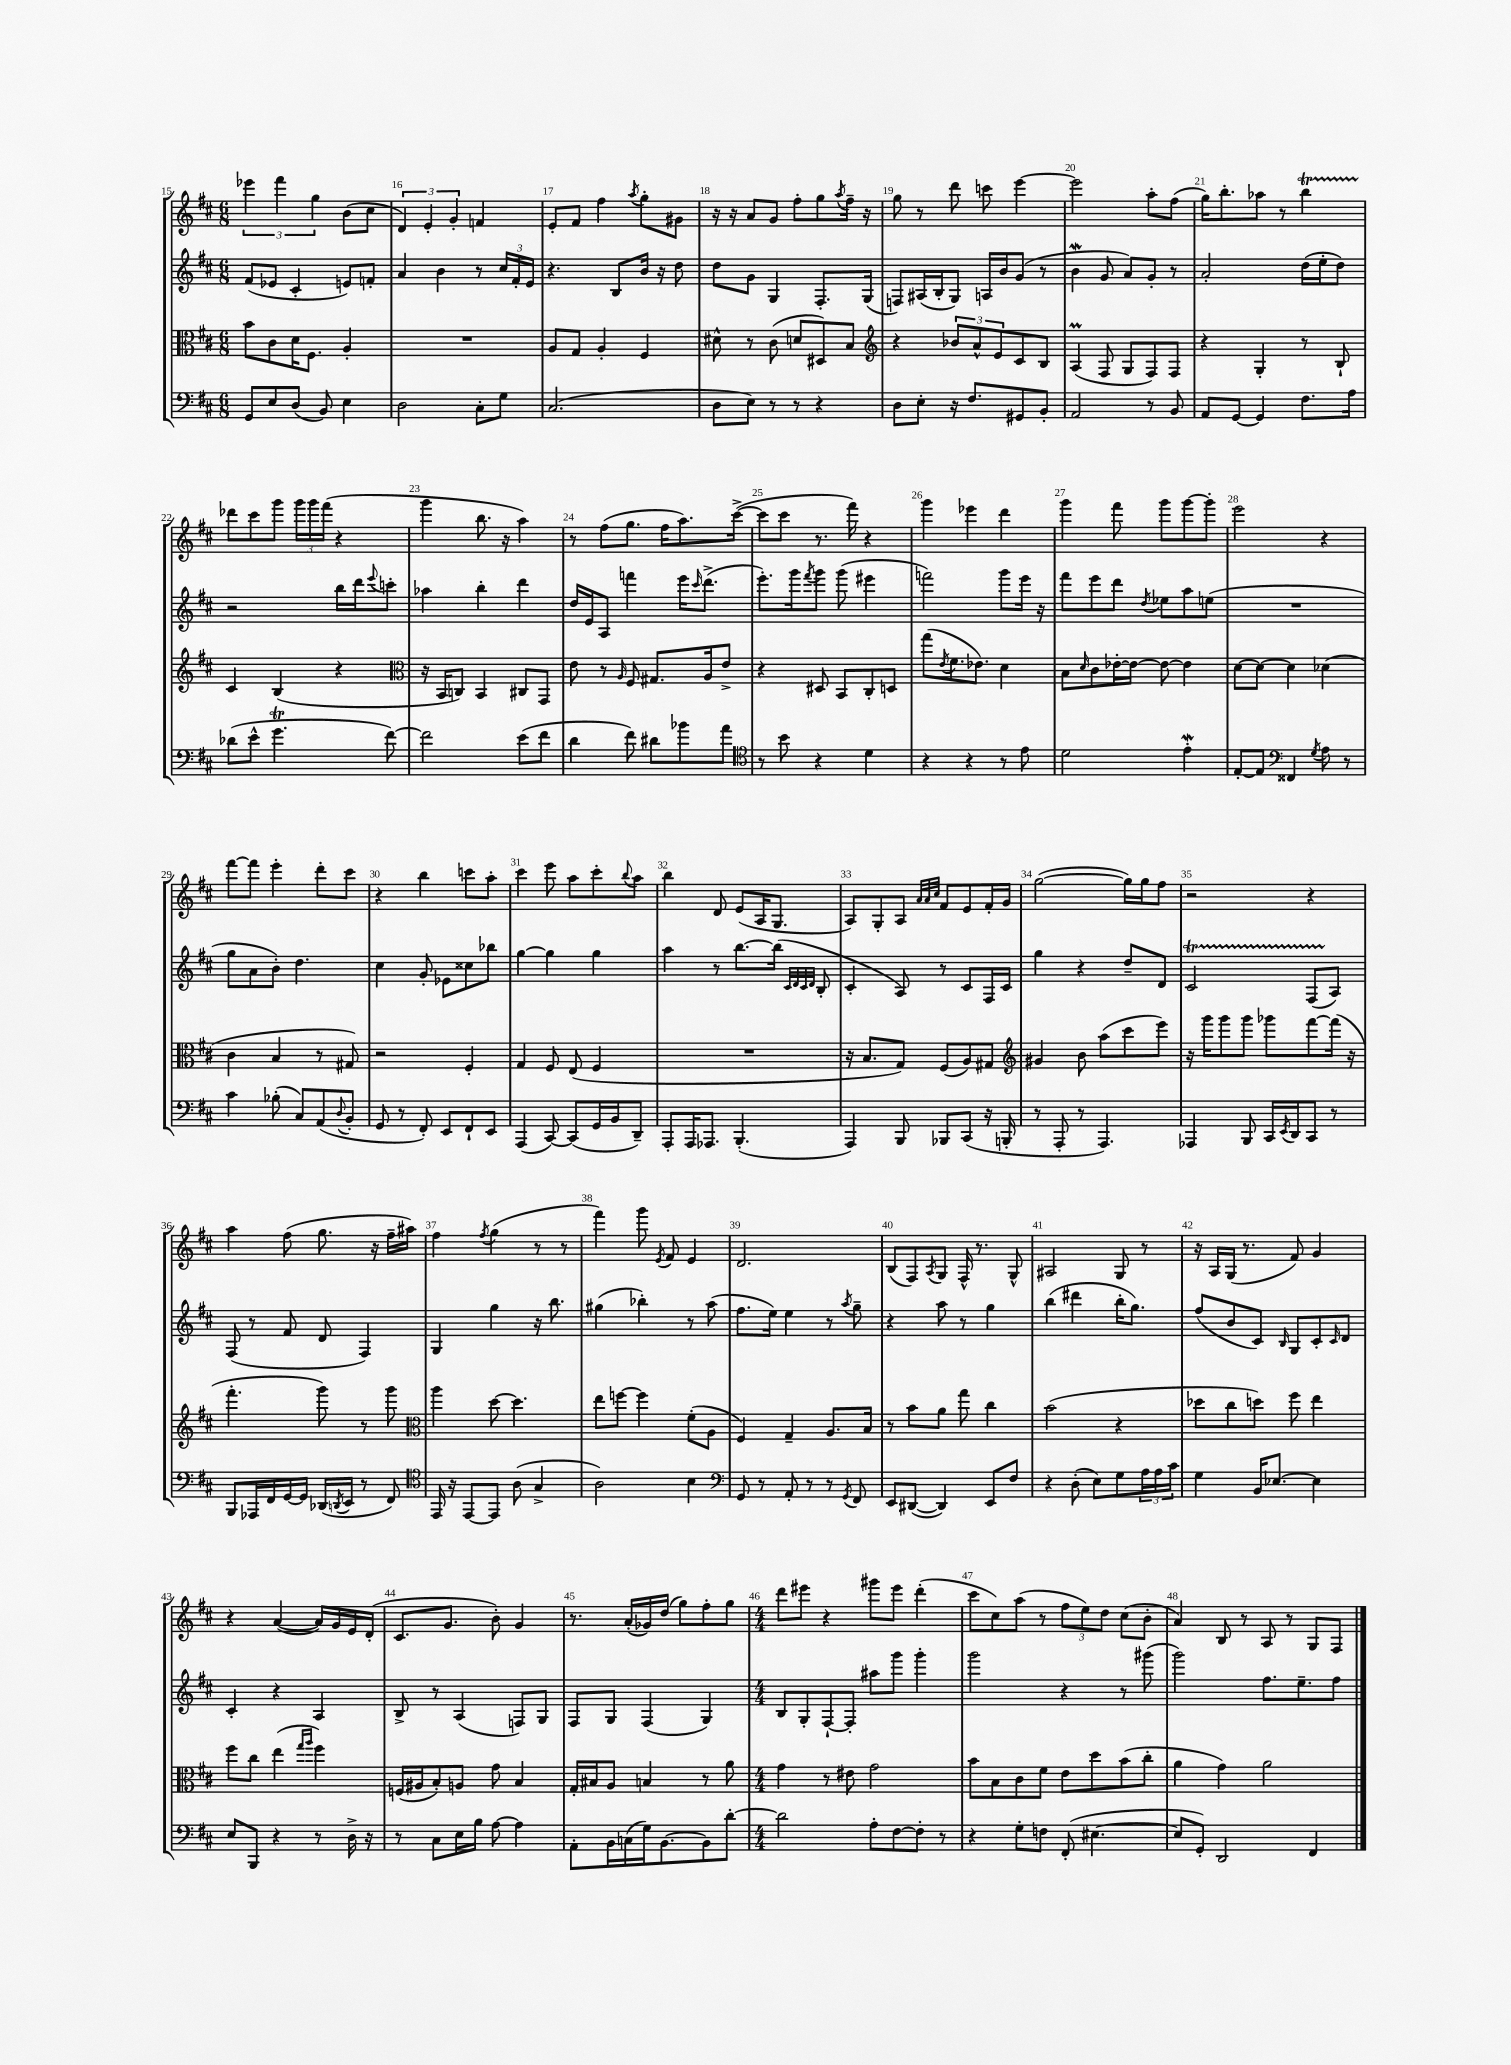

**kern	**kern	**kern	**kern
*part4	*part3	*part2	*part1
*staff4	*staff3	*staff2	*staff1
*clefF4	*clefC3	*clefG2	*clefG2
*k[f#c#]	*k[f#c#]	*k[f#c#]	*k[f#c#]
*M6/8	*M6/8	*M6/8	*M6/8
=15	=15	=15	=15
8GG/L	8b\L	(8f#/L	6eee-X\
8E/	8c#\	8e-X/J	.
.	.	.	6fff#\
(8D/J	16d\K	4c#'/	.
.	8.F#\J	.	.
.	.	.	6gg\
8BB/)	.	.	.
4E\	4A'/	8en/L)	(8b\L
.	.	8fn'/J	8cc#\J
=16	=16	=16	=16
2D\	2.r	4a/	6d/)
.	.	.	6e'/
.	.	4b\	.
.	.	.	6g'/
8C#'\L	.	8r	4fn/
8G\J	.	24cc#/LL	.
.	.	24f#'/	.
.	.	24e/JJ	.
=17	=17	=17	=17
(2.C#/	8A/L	4.r	8e'/L
.	8G/J	.	8f#/J
.	4A'/	.	4ff#\
.	.	8B/L	.
.	.	.	8qaa/
.	4F#/	16b/Jk	8gg'\L
.	.	16r	.
.	.	8dd\	8g#X\J
=18	=18	=18	=18
8D\L	8d#X^^\	8dd\L	16r
.	.	.	16r
8E\J)	8r	8g\J	8a/L
8r	(8c#\	4G/	8g/J
8r	8dn/L	.	8ff#'\L
4r	8D#X/)	8.F#'/L	8gg\
.	.	.	8qaa/
.	8B/J	.	16ff#~\Jk
.	.	(16G/Jk	16r
=19	=19	=19	=19
*	*clefG2	*	*
8D\L	4r	8Fn/L)	8gg\
8E'\J	.	(16A#X/L	8r
.	.	16B'/J	.
16r	12b-X/L	8G/J)	8ddd\
8.F#/L	.	.	.
.	12a^^/	.	.
.	.	16An/LL	8cccn\
.	12e/	.	.
.	.	16b/J	.
8GG#X/	8c#/	(8g/J	[4eee\
8BB'/J	8B/J	8r	.
=20	=20	=20	=20
2AA/	(4AM/	4bW\	2eee\]
.	8F#/	8g/	.
.	8G/L	8a/L)	.
8r	8F#/)	8g'/J	8aa'\L
8BB/	8F#/J	8r	(8ff#\J
=21	=21	=21	=21
8AA/L	4r	2a'/	16gg\KL)
.	.	.	8.bb'\
[8GG/J	.	.	.
4GG/]	4G'/	.	8aa-X\J
.	.	.	8r
8.F#\L	8r	(16dd\LL	4bbT\
.	.	16ee'\J	.
.	8B`/	8dd\J)	.
16A\Jk	.	.	.
!!LO:LB:g=z
=22	=22	=22	=22
(8d-X\L	4c#/	2r	8ddd-X\L
8e^^\J	.	.	8ccc#\
4.gT\	(4B/	.	8ggg\J
.	.	.	24ggg\LL
.	.	.	24ggg\
.	.	.	(24fff#\JJ
.	4r	16bb\LL	4r
.	.	16ddd\J	.
.	.	8qqeee/	.
[8f#\)	.	8cccn'\J	.
=23	=23	=23	=23
*	*clefC3	*	*
2f#\]	16r	4aa-X\	4ggg\
.	16BB/KL	.	.
.	8Cn/J)	.	.
.	4BB/	4bb'\	8.bb\
.	.	.	16r
(8e\L	8C#X/L	4ddd\	4aa\)
8f#\J	8GG/J	.	.
=24	=24	=24	=24
4d\	8e\	16dd/LL	8r
.	.	16e/J	.
.	8r	8A/J	(8ff#\L
.	16qqA/	.	.
8f#\)	8F#/	4fffn\	8.gg\J
8d#X\L	8.G#X/L	.	.
.	.	.	16ff#\KL
8b-X\	.	16eee\KL	8.aa\)
.	.	16qqccc#/	.
.	16A/k	(8.ddd^\J	.
8a\J	8e^/J	.	.
.	.	.	([16ccc#^\Jk
=25	=25	=25	=25
*clefC4	*	*	*
8r	4r	8.eee'\L)	8ccc#\L]
8b\	.	.	8ccc#\J
.	.	16ggg\k	.
.	.	8qfff#/	.
4r	8D#X/	8ggg\J	8.r
.	8BB/L	(8ggg\	.
.	.	.	16fff#\)
4d\	8C#'/	4eee#X\	4r
.	8Dn/J	.	.
=26	=26	=26	=26
4r	(8gg\L	2fffn\)	4ggg\
.	8qe/	.	.
.	8.f#\	.	.
4r	.	.	4eee-X\
.	8.e-X\J)	.	.
8r	4d\	8ggg\L	4ddd\
8e\	.	16eee\Jk	.
.	.	16r	.
=27	=27	=27	=27
2d\	8B\L	8fff#\L	4ggg\
.	16qqd/	.	.
.	8c#\	8eee\	.
.	[16e-X'\L	8ddd\J	8fff#\
.	16e-\JJ_	.	.
.	.	8qdd/	.
.	8e-\_	8ee-X\L	8ggg\L
4eW'\	4e-\]	8aa\	[8ggg\
.	.	(8een\J	8ggg'\J]
=28	=28	=28	=28
[8E'/L	[8d\L	2.r	2eee\
8E/J]	8d\J_	.	.
*clefF4	*	*	*
4FF##X/	4d\]	.	.
8qG/	.	.	.
8A\	(4d-X\	.	4r
8r	.	.	.
!!LO:LB:g=z
=29	=29	=29	=29
4c#\	4c#\	8gg\L	[8fff#\L
.	.	8a\	8fff#\J]
(8B-X'\	4B/	8b'\J)	4eee'\
8C#/L)	.	4.dd\	.
(8AA/	8r	.	8ddd'\L
8qqD/	.	.	.
8BB'/J	8G#X/)	.	8ccc#\J
=30	=30	=30	=30
8GG/	2r	4cc#\	4r
8r	.	.	.
8FF#'/)	.	8g'/	4bb\
8EE/L	.	8e-X\L	.
8FF#`/	4F#'/	8cc##X\	8cccn\L
8EE/J	.	8bb-X\J	8aa'\J
=31	=31	=31	=31
(4AAA/	4G/	[4gg\	4ccc#\
[8CC#/)	8F#/	4gg\]	8eee\
(8CC#/L]	(8E/	.	8aa\L
16GG/L	4F#/	4gg\	8ccc#'\
16BB/J	.	.	.
.	.	.	8qqbb/
8DD~/J)	.	.	8aa\J
=32	=32	=32	=32
8AAA'/L	2.r	4aa\	4bb\
16AAA/K	.	.	.
8.AAA-X/J	.	.	.
.	.	8r	8d/
(4.BBB'/	.	[8.bb\L	(8e/L
.	.	.	16A/K
.	.	(16bb\Jk]	8.G/J
.	.	32qqc#/LLL	.
.	.	32qqd/	.
.	.	32qqc#/	.
.	.	32qqd/JJJ	.
.	.	8B'/	.
=33	=33	=33	=33
4AAA/)	16r	4c#'/	8A/L)
.	8.B/L	.	.
.	.	.	8G'/
8BBB/	8G/J)	8A/)	8A/J
.	.	.	32qqa/LLL
.	.	.	32qqa/
.	.	.	32qqcc#/JJJ
8BBB-X/L	(8F#/L	8r	8f#/L
(8CC#/J	8A/)	8c#/L	8e/
16r	8G#X/J	16F#/L	16f#'/L
16BBBn'/	.	16c#/JJ	16g/JJ
=34	=34	=34	=34
*	*clefG2	*	*
8r	4g#X/	4gg\	([2gg\
8AAA'/	.	.	.
8r	8b\	4r	.
4.AAA/)	(8aa\L	.	.
.	8ccc#\	8dd~/L	16gg\LL])
.	.	.	16gg\J
.	8eee\J)	8d/J	8ff#\J
=35	=35	=35	=35
4AAA-X/	16r	2c#t/	2r
.	16ggg\KL	.	.
.	8ggg\	.	.
8BBB/	8ggg\J	.	.
16CC#/LL	8ggg-X\L	.	.
8qEE/	.	.	.
16DD/J	.	.	.
8CC#/J	[8fff#\	(8F#TTT/L	4r
8r	(16fff#\Jk]	8A/J)	.
.	16r	.	.
!!LO:LB:g=z
=36	=36	=36	=36
8BBB/L	4.fff#'\	(8F#/	4aa\
16AAA-X/L	.	8r	.
16FF#/	.	.	.
[16GG/	.	8f#/	(8ff#\
16GG/JJ]	.	.	.
(16DD-X/LL	8ggg\)	8d/	8.gg\
8qDDn/	.	.	.
16EE/JJ	.	.	.
8r	8r	4F#/)	.
.	.	.	16r
8FF#/)	8ggg\	.	16ff#~\LL
.	.	.	16aa#X\JJ)
=37	=37	=37	=37
*clefC4	*clefC3	*	*
16EE/	4aa\	4G/	4ff#\
16r	.	.	.
[8EE/L	.	.	.
.	.	.	8qff#/
8EE/J]	[8dd\	4gg\	(4gg\
(8A\	4.dd\]	.	.
4G^/	.	16r	8r
.	.	8.bb\	.
.	.	.	8r
=38	=38	=38	=38
2A\)	8ee\L	(4gg#X\	4fff#\)
.	[8ffn\J	.	.
.	4ff\]	4bb-X'\)	8ggg\
.	.	.	8qe/
.	.	.	8f#/
4B\	(8f#'\L	8r	4e/
.	8A\J	(8aa\	.
=39	=39	=39	=39
*clefF4	*	*	*
8GG/	4F#/)	8.ff#\L	2.d/
8r	.	.	.
.	.	16ee\Jk)	.
8AA'/	4G~/	4ee\	.
8r	.	.	.
8r	8.A/L	8r	.
8qGG/	.	8qaa/	.
8FF#/	.	8gg~\	.
.	16B/Jk	.	.
=40	=40	=40	=40
8EE/L	8r	4r	(8B/L
([8DD#X/J	8b\L	.	8F#/)
.	.	.	8qA/
4DD#/])	8a\J	8aa\	8G/J
.	8gg\	8r	16F#^^/
.	.	.	8.r
8EE/L	4cc#\	4gg\	.
8F#/J	.	.	8G^^/
=41	=41	=41	=41
4r	(2b\	(4bb\	2A#X/
(8D'\	.	4ddd#X\	.
8E\L)	.	.	.
8G\	4r	16bb'\KL	8G/
.	.	8.gg\J)	.
24A\L	.	.	8r
24A\	.	.	.
24c#\JJ	.	.	.
=42	=42	=42	=42
4G\	8dd-X\L	(8ff#/L	16r
.	.	.	16A/LL
.	8cc#\	8b/	(16G/JJ
.	.	.	8.r
16BB/KL	8ddn\J)	8c#/J)	.
[8.E-X/J	.	.	.
.	.	16qqB/	.
.	8ff#\	8G/L	8f#/)
4E-\]	4ee\	8c#'/	4g/
.	.	16qqc#/	.
.	.	8d/J	.
!!LO:LB:g=z
=43	=43	=43	=43
8E/L	8ff#\L	4c#'/	4r
8BBB/J	8cc#\J	.	.
4r	(4ee\	4r	([4a/
.	16qqgg/LL	.	.
.	16qqaa/JJ	.	.
8r	4ff#\)	4A/	16a/LL])
.	.	.	16g/
16D^\	.	.	16e/
16r	.	.	(16d'/JJ
=44	=44	=44	=44
8r	(16Fn/LL	8B^/	8.c#/L
.	16A#X/J	.	.
8C#\L	8B'/)	8r	.
.	.	.	8.g/J
16E\L	8An/J	(4A/	.
16B\JJ	.	.	.
[8A\	8g\	.	8b'\)
4A\]	4B/	8Fn/L)	4g/
.	.	8G/J	.
=45	=45	=45	=45
8AA'\L	16G'/LL	8F#/L	8.r
.	16B#X/J	.	.
16BB\L	8A/J	8G/J	.
(16Cn\	.	.	(16a'/LL
16G\J)	4Bn/	(4F#/	16g-X/)
[8.BB\	.	.	(16dd/JJ
.	.	.	8gg\L)
8BB\]	8r	4G/)	8ff#'\
[8d'\J	8a\	.	8gg\J
=46	=46	=46	=46
*M4/4	*M4/4	*M4/4	*M4/4
2d\]	4g\	8B/L	8ddd\L
.	.	8G'/	8eee#X\J
.	8r	[8F#`/	4r
.	8e#X\	8F#'/J]	.
8A'\L	2g\	8aa#X\L	8ggg#X\L
[8F#\	.	8ggg\J	8eee#\J
8F#'\J]	.	4ggg'\	(4ddd'\
8r	.	.	.
=47	=47	=47	=47
4r	8b\L	2ggg\	8ccc#\L
.	8B\	.	8cc#\)
8G'\L	8c#\	.	(8aa\J
8Fn\J	8f#\J	.	8r
(8FF#'/	8e\L	4r	12ff#\L
.	.	.	12ee\)
[4.E#X\	8dd\	.	.
.	.	.	12dd\J
.	(8b\	8r	(8cc#\L
.	8cc#'\J	(8ggg#X\	8b'\J
=48	=48	=48	=48
8E#/L]	4a\	2ggg\)	4a/)
8GG'/J)	.	.	.
2DD/	4g\)	.	8B/
.	.	.	8r
.	2a\	8.ff#\L	8A/
.	.	.	8r
.	.	8.ee~\	.
4FF#/	.	.	8G/L
.	.	8ff#\J	8F#/J
==	==	==	==
*-	*-	*-	*-
